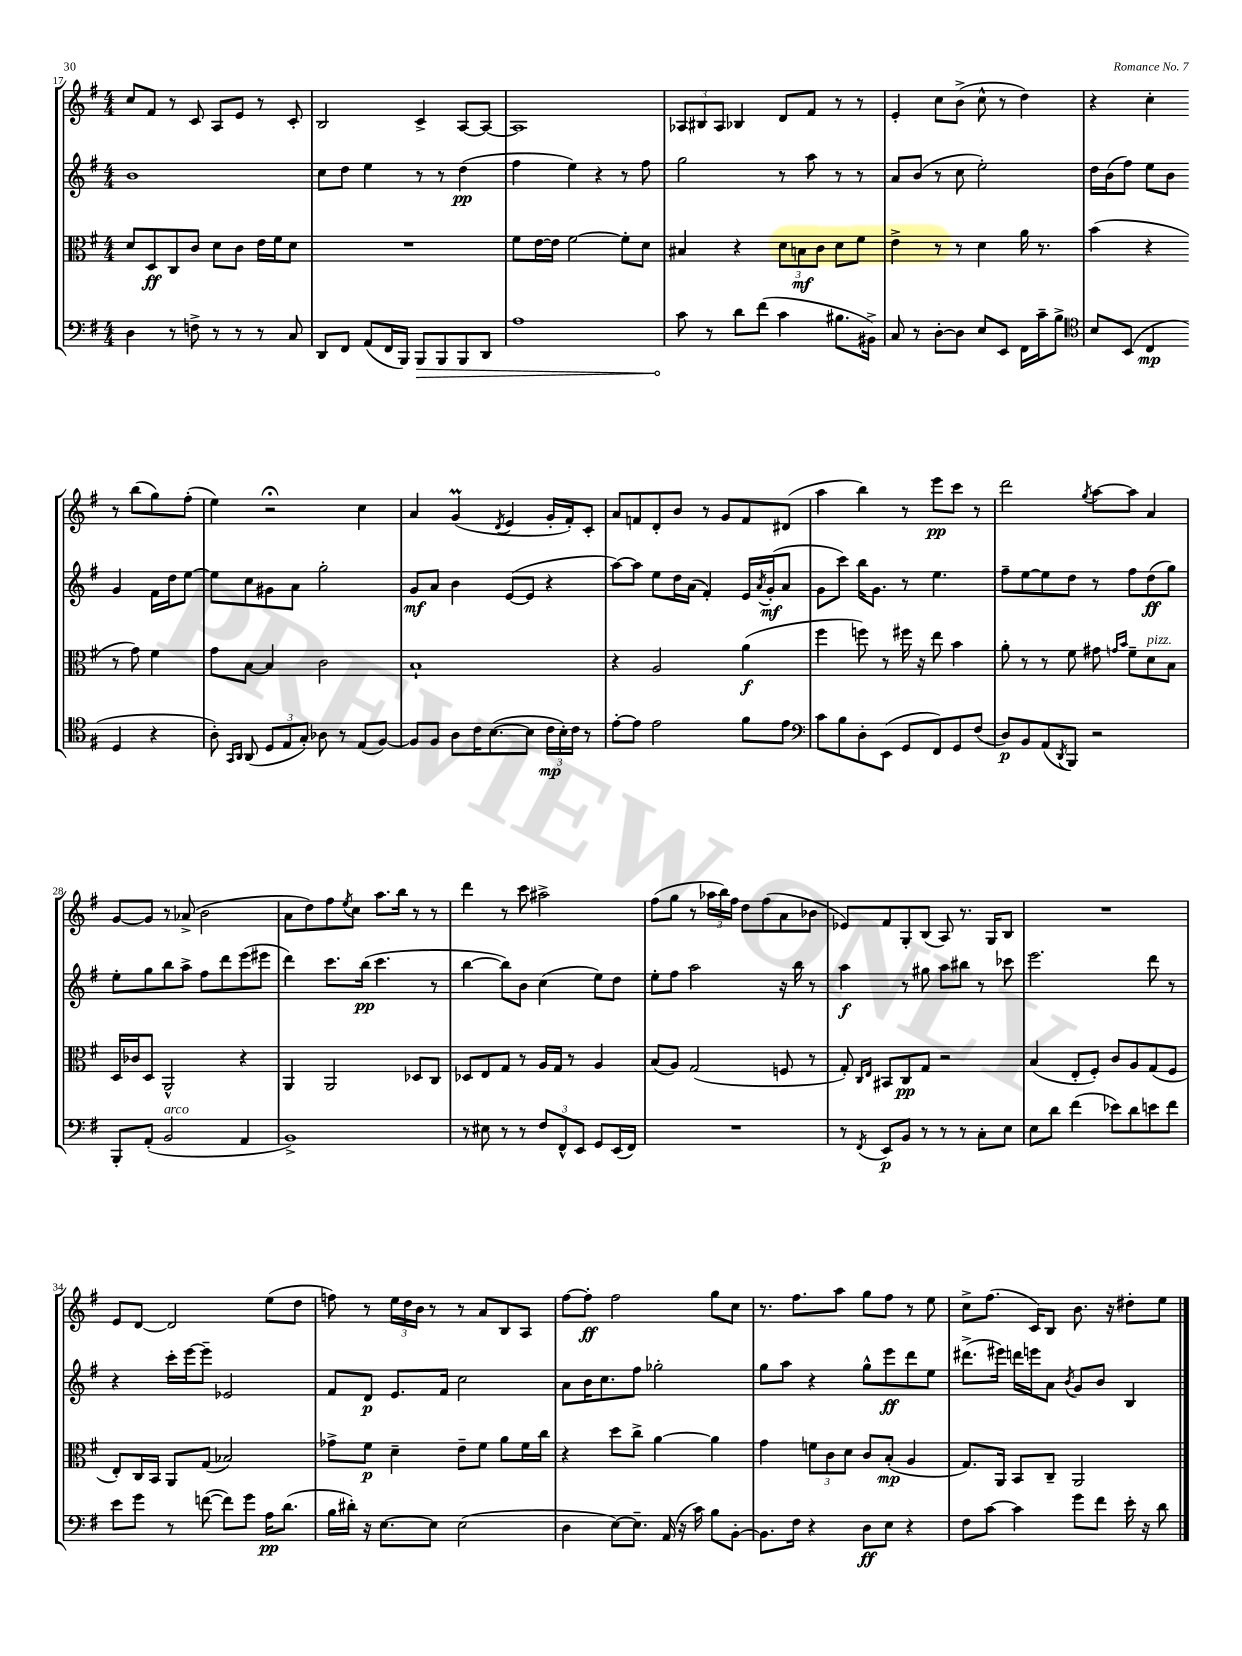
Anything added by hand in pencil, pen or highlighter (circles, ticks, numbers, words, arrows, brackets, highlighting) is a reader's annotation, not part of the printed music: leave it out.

**kern	**kern	**kern	**kern
*staff4	*staff3	*staff2	*staff1
*clefF4	*clefC3	*clefG2	*clefG2
*k[f#]	*k[f#]	*k[f#]	*k[f#]
*M4/4	*M4/4	*M4/4	*M4/4
4D	8d	1b	8cc
.	8D	.	8f#
8r	8C	.	8r
8F^	8c	.	8c
8r	8d	.	8A
8r	8c	.	8e
8r	16e	.	8r
.	16f#	.	.
8C	8d	.	8c'
=	=	=	=
8DD	1r	8cc	2B
8FF#	.	8dd	.
(8AA	.	4ee	.
16FF#	.	.	.
16BBB)	.	.	.
8BBB	.	8r	4c^
8BBB	.	8r	.
8BBB	.	(4dd	[8A
8DD	.	.	8A_
=	=	=	=
1A	8f#	4ff#	1A]
.	[16e	.	.
.	16e]	.	.
.	[2f#	4ee)	.
.	.	4r	.
.	8f#']	8r	.
.	8d	8ff#	.
=	=	=	=
8c	4B#	2gg	12A-
.	.	.	12B#
8r	.	.	.
.	.	.	12A-
8d	4r	.	4B-
(8f#	.	.	.
4c	12d	8r	8d
.	12B	.	.
.	.	8aa	8f#
.	12c	.	.
8.B#	8d	8r	8r
.	8f#	8r	8r
16BB#^)	.	.	.
=	=	=	=
8C	4e^	8a	4e'
8r	.	(8b	.
[8D'	8r	8r	8cc
8D]	8r	8cc	(8b^
8E	4d	2ee')	8cc^^
8EE	.	.	8r
16FF#	16a	.	4dd)
16c~	8.r	.	.
8B^	.	.	.
=	=	=	=
*clefC4	*	*	*
8B	(4b	16dd	4r
.	.	(16b	.
(8BB	.	8ff#)	.
4C	4r	8ee	4cc'
.	.	8b	.
4D	8r	4g	8r
.	8g)	.	(8bb
4r	4f#	16f#	8gg)
.	.	16dd	.
.	.	[8ee	(8ff#'
=	=	=	=
8A')	8g	8ee]	4ee)
16qqGG	.	.	.
16qqAA	.	.	.
(8AA	[8B	8cc	.
12D	4B]	8g#	2r;
12E	.	.	.
.	.	8a	.
12G')	.	.	.
8A-	2c	2gg'	.
8r	.	.	.
(8E	.	.	4cc
[8F#)	.	.	.
=	=	=	=
8F#]	1B`	8g	4a
8F#	.	8a	.
8A	.	4b	(4g
16c	.	.	.
([8.B	.	.	.
.	.	.	8qd
.	.	([8e	4e
8B]	.	8e]	.
24c	.	4r	16g'
24B')	.	.	.
.	.	.	16f#')
24c	.	.	.
8r	.	.	8c'
=	=	=	=
[8e'	4r	[8aa)	8a
8e]	.	8aa]	8f
2e	2A	8ee	8d'
.	.	16dd	8b
.	.	(16a	.
.	.	4f#')	8r
.	.	.	8g
8f#	(4a	16e	8f
.	.	8qa	.
.	.	(16g'	.
8e	.	8a	(8d#
=	=	=	=
*clefF4	*	*	*
8c	4ff#	8g	4aa
8B	.	8ccc)	.
8D'	8ff)	16bb	4bb)
.	.	8.g	.
(8EE	8r	.	.
8GG	16ff#	8r	8r
.	16r	.	.
8FF#)	8ee	4.ee	8eee
8GG	4b	.	8ccc
(8F#	.	.	8r
=	=	=	=
8D)	8a'	8ff#~	2ddd
8BB	8r	[8ee	.
(8AA	8r	8ee]	.
8qDD	.	.	.
8BBB)	8f#	8dd	.
.	.	.	8qgg
2r	8g#	8r	[8aa
.	16qqg	.	.
.	16qqb	.	.
.	8f#~	8ff#	8aa]
.	8d	(8dd	4a
.	8B	8gg)	.
=	=	=	=
8BBB'	16D	8ee'	[8g
.	16c-	.	.
(8AA'	8D	8gg	8g]
2BB	2AA^^	8bb	8r
.	.	8aa^	(8a-^
.	.	8ff#	2b
.	.	8ddd	.
4AA	4r	(8eee	.
.	.	8eee#	.
=	=	=	=
1BB^)	4AA	4ddd)	8a
.	.	.	8dd)
.	2AA	8.ccc	8ff#
.	.	.	8qee
.	.	.	8cc
.	.	(16bb	.
.	.	4.ccc	8.aa
.	.	.	16bb
.	8D-	.	8r
.	8C	8r	8r
=	=	=	=
8r	8D-	[4bb	4ddd
8E#	8E	.	.
8r	8G	8bb])	8r
8r	8r	8b	8ccc
12F#	16A	(4cc	2aa#^
.	16G	.	.
12FF#^^	.	.	.
.	8r	.	.
12EE	.	.	.
8GG	4A	8ee)	.
(16EE	.	8dd	.
16FF#)	.	.	.
=	=	=	=
1r	(8B	8ee'	(8ff#
.	8A)	8ff#	8gg
.	(2G	2aa	8r
.	.	.	24aa-
.	.	.	24bb)
.	.	.	24ff#
.	.	.	8dd
.	.	.	(8ff#
.	8F	16r	8a
.	.	16bb	.
.	8r	8r	8b-
=	=	=	=
8r	8G')	4aa	8e-)
.	16qqC	.	.
8qFF#	16qqE	.	.
8EE	8BB#	.	8f#
8BB	8C	8r	8G'
8r	8G	8gg#	(8B
8r	2r	8aa	8A)
8r	.	8bb#	8.r
8C'	.	8r	.
.	.	.	16G
8E	.	8ccc-	8B
=	=	=	=
8E	(4B	2.eee	1r
8d	.	.	.
(4f#	8E'	.	.
.	8F#')	.	.
8e-)	8c	.	.
8d	8A	.	.
8e	(8G	8ddd	.
8f#	8F#	8r	.
=	=	=	=
8e	8E')	4r	8e
8g	16C	.	[8d
.	16BB	.	.
8r	8AA	16ccc'	2d]
.	.	[16eee	.
([8f	(8G	8eee~]	.
8f])	2B-)	2e-	.
8g	.	.	.
16A	.	.	(8ee
(8.d	.	.	.
.	.	.	8dd
=	=	=	=
16B	8g-^	8f#	8ff)
16d#')	.	.	.
16r	8f#	8d	8r
[8.E	.	.	.
.	4d~	8.e	24ee
.	.	.	24dd
.	.	.	24b
8E]	.	.	8r
.	.	16f#	.
(2E	8e~	2cc	8r
.	8f#	.	8a
.	8a	.	8B
.	16f#	.	8A
.	16cc	.	.
=	=	=	=
4D	4r	8a	[8ff#
.	.	16b	8ff#']
.	.	8.cc	.
[8E)	8dd	.	2ff#
8.E~]	8cc^	8ff#	.
.	[4a	2gg-'	.
(16AA	.	.	.
16r	.	.	.
16c)	.	.	.
8B	4a]	.	8gg
[8BB'	.	.	8cc
=	=	=	=
8.BB]	4g	8gg	8.r
.	.	8aa	.
16F#	.	.	8.ff#
4r	12f	4r	.
.	12c	.	.
.	.	.	8aa
.	12d	.	.
8D	8c	8gg^^	8gg
8E	(8B'	8eee	8ff#
4r	4A	8ddd	8r
.	.	8ee	8ee
=	=	=	=
8F#	8.G)	(8.ddd#^	8cc^
[8c	.	.	(8.ff#
.	16AA	16eee#)	.
4c]	8BB	16ddd	.
.	.	16eee	16c)
.	8C~	8a	8B
.	.	8qb	.
8g	2AA	8g	8.b
8f#	.	8b	.
.	.	.	16r
16e'	.	4B	8dd#'
16r	.	.	.
8d	.	.	8ee
==	==	==	==
*-	*-	*-	*-
